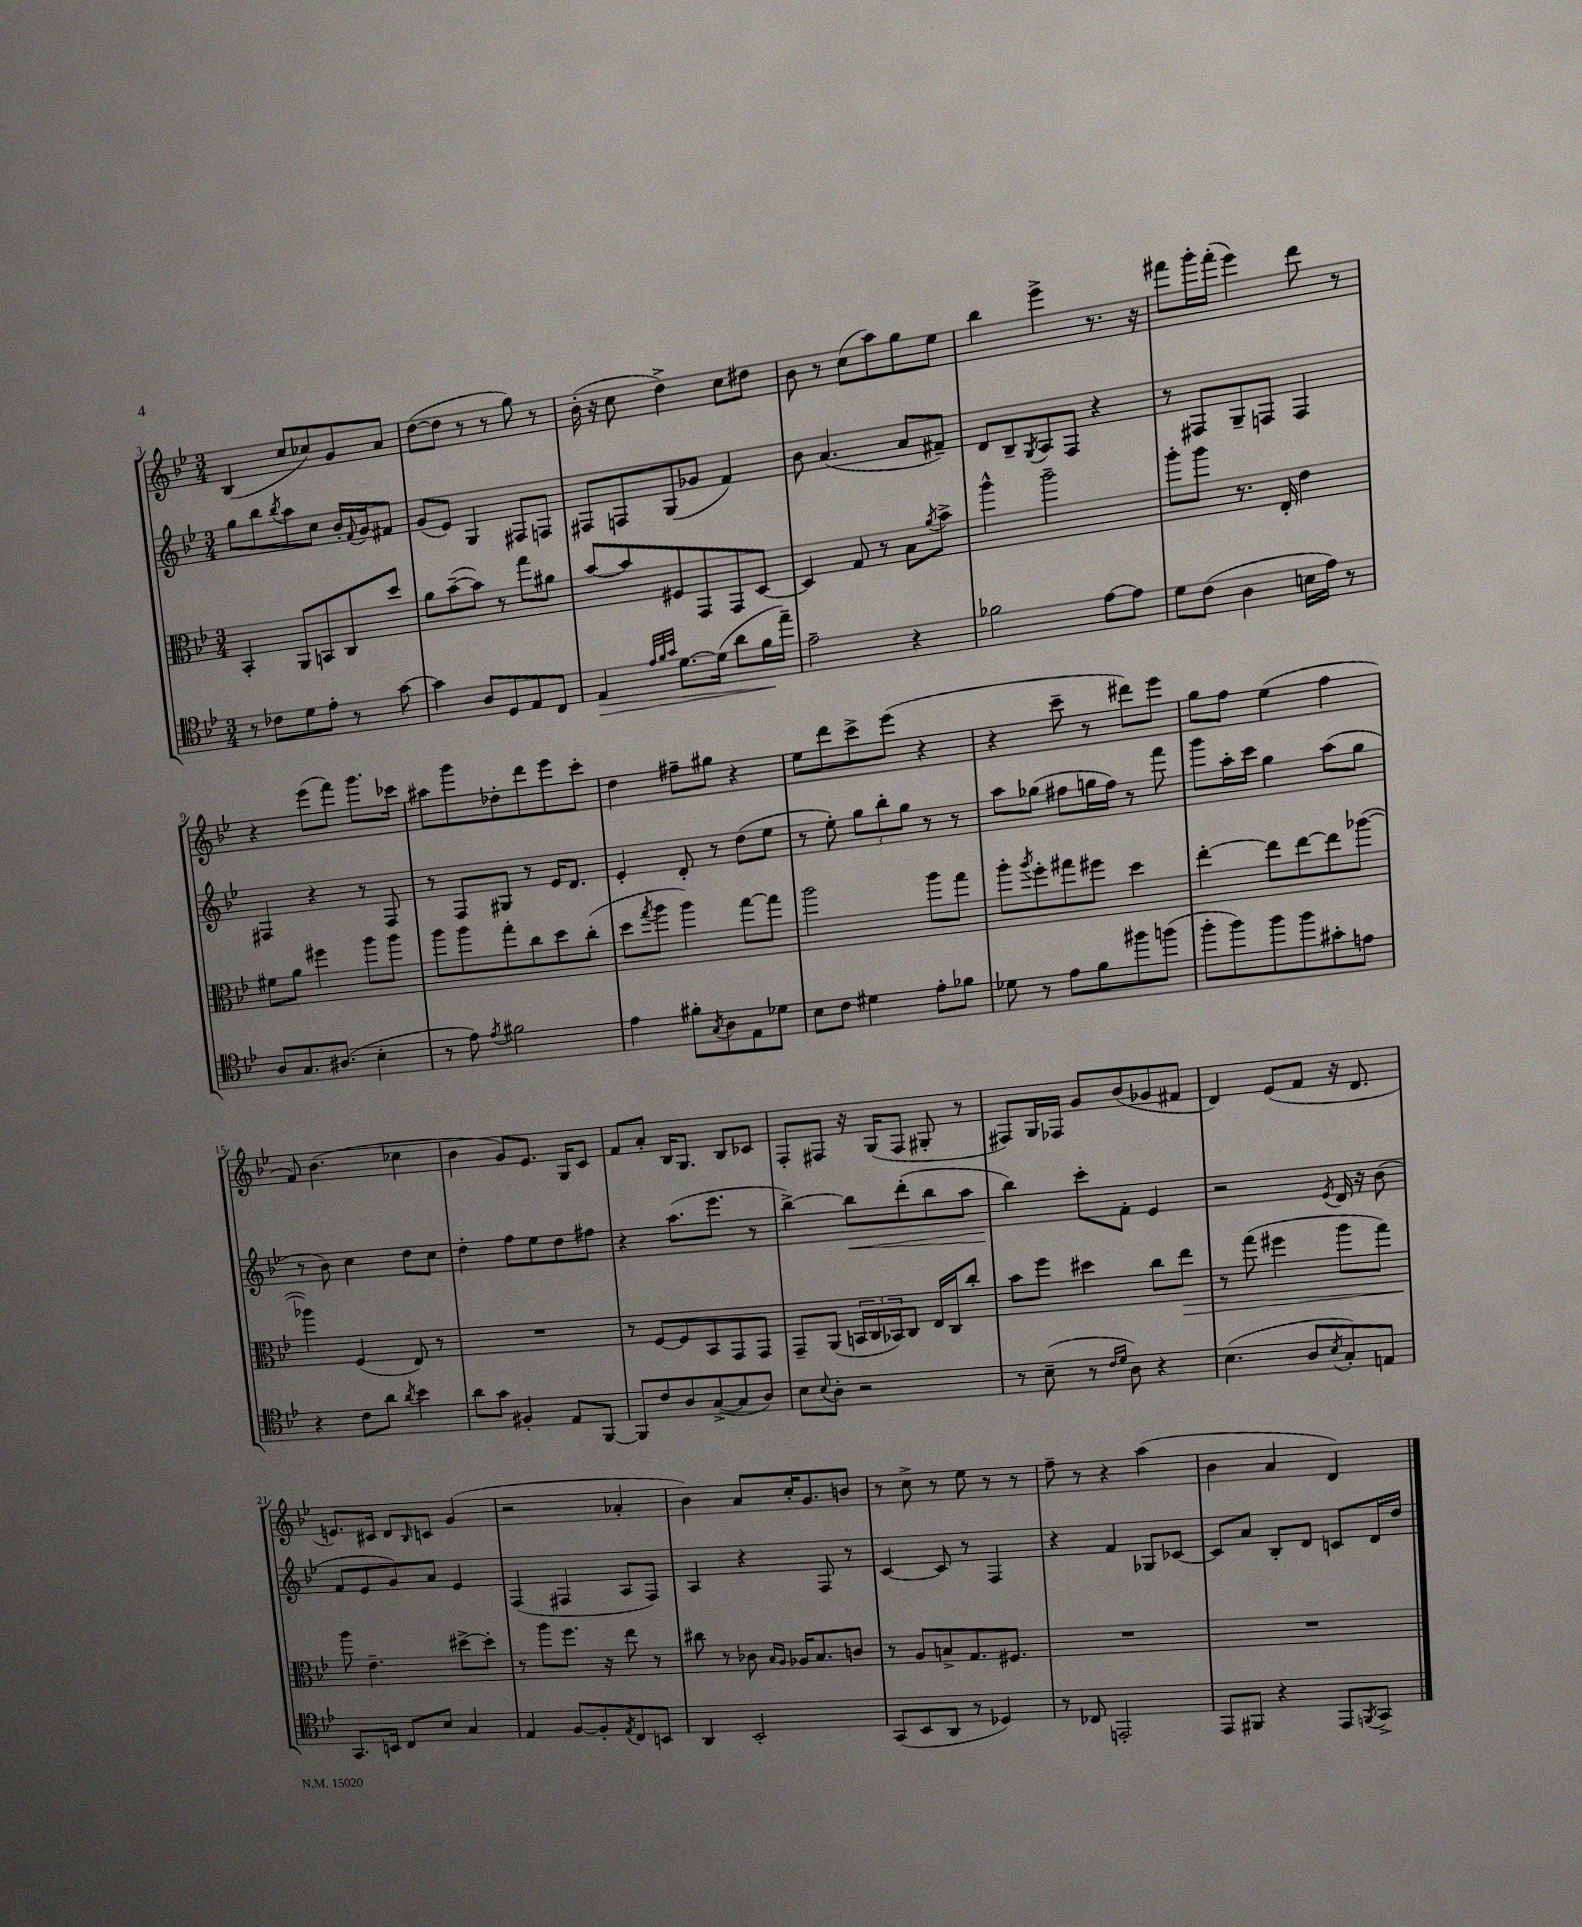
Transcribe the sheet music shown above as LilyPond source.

<<
\new StaffGroup <<
\new Staff = "s0" {
    \clef treble \key bes \major \numericTimeSignature \time 3/4
    bes4( c''8 ces''8) g'8 a'8 |
    d''8~( d''8 r8 r8 g''8) r8 |
    bes'16-.( r16 c''8 d''4->) c''8 dis''8 |
    bes'8 r8 c''8( a''8) g''8 ees''8 |
    bes''4 ees'''4-> r8. r16 |
    fis'''8 g'''16-. fis'''16-.( ees'''4) d'''8 r8 |
    r4 ees'''8( f'''8) g'''8. ces'''16 |
    ais''8 g'''8 des''8-. d'''8 ees'''8 c'''8-. |
    d''4 fis''8-- gis''8 r4 |
    ees''8 d'''8 c'''8-> ees'''8( r4 |
    r4 c'''8-- r8 dis'''8) ees'''8 |
    g''8 f''8 ees''4( f''4 |
    f'8) bes'4.( ces''4 |
    bes'4 g'8) ees'8. g16 c'8 |
    f'8 a'8-. bes16 g8. bes8 ces'8 |
    f8-. fis8 r16 g16( fis8 gis8-. r8 |
    fis8) g16 fes16 g'8 bes'8( ges'8 fis'8 |
    d'4) ees'8( f'8 r16 d'8. |
    e'8.) cis'16 d'8 \grace { bes16 } c'8 g'4( |
    r2 aes'4-. |
    bes'4) a'8 c''16-. g'8. b'8 |
    r8 c''8-> r8 ees''8 r8 r8 |
    f''8-- r8 r4 a''4( |
    bes'4 a'4 d'4) \bar "|." |
}
\new Staff = "s1" {
    \clef treble \key bes \major \numericTimeSignature \time 3/4
    g''8 bes''8 \acciaccatura { bes''8 } a''8 c''8 bes'16-. \appoggiatura { f'8 } g'16 fis'8 |
    g'8( ees'8) g4 fis8 f8 |
    fis8 f8 g8( ges'8 f'4) |
    bes'8 a'4.( a'8 fis'8--) |
    d'8 bes8-- \acciaccatura { g8 } a8 f8 r4 |
    r8 fis8 g8-- f8 f4 |
    fis4 r4 r8 fis8 |
    r8 f8 gis8 r8 ees'16 d'8. |
    ees'4-. d'8-. r8 d''8( ees''8 |
    r8 ees''8-.) \tuplet 3/2 { g''8 bes''8-. g''8 } r8 r8 |
    a''8 ges''8( fis''8 g''16 fis''16) r8 f'''8 |
    g'''8 a''16-. c'''16 g''4 a''8( g''8 |
    r8 bes'8) c''4 d''8 c''8 |
    d''4-. f''8 ees''8 d''8 fis''8 |
    r4 a''8.( ees'''8. r8 |
    bes''4~->) bes''8\< d'''8-.( bes''8 a''8 |
    bes''4\!) c'''8-. f'8-. ees'4 |
    r2 \acciaccatura { ees'8 } d'16 r16 bes'8( |
    f'8 ees'8 g'8) a'8 ees'4 |
    f4( fis4 a8 fis8) |
    a4 r4 f8 r8 |
    c'4~ c'8 r8 f4 |
    r4 f'4 ges8 ces'8~ |
    ces'8 a'8 bes8-. d'8 c'8 d'16 d''16 \bar "|." |
}
\new Staff = "s2" {
    \clef alto \key bes \major \numericTimeSignature \time 3/4
    bes,4-. a,8 b,8 c8 d''8 |
    a'8 bes'8~--( bes'8) r8 g''8 ais'8 |
    bes'8~ bes'8 fis8 g,8 g,8 d8~ |
    d4 g8 r8 bes8 \acciaccatura { a'8 } bes'8-> |
    a''4-^ a''2-- |
    a''8-. a''8 r8. ees16-. ees'4 |
    fis'8 a'8 fis''4 a''8 a''8 |
    a''8 a''8 g''8-. c''8 d''8 c''8-.( |
    d''8 \acciaccatura { g''8 } a''8 a''4) g''8~ g''8 |
    a''2 a''8 g''8 |
    a''8-. \acciaccatura { a''8 } f''8-. gis''8 fis''8 d''4 |
    ees''4~-. ees''8 ees''8~ ees''8 aes''8~( |
    aes''4) f4( ees8) r8 |
    R2. |
    r8 f8~ f8 bes,8 g,8 g,8 |
    g,8-- a,8( \tuplet 3/2 { b,16 c16 bes,16) } c8 ees16 c16 c''8-. |
    bes'8 f''8 dis''4 c''8 ees''8\> |
    r8 g''8( fis''4 a''8 g''8) |
    a''8\! ees'4.-- dis''8~-> dis''8-. |
    r8 a''8 f''8. r16 ees''8 r8 |
    cis''8 r8 ces'8 \grace { bes16 a16 } aes16 bes8. c'8 |
    r8 a8 b8-> g8. fis8. |
    R2. |
    R2. \bar "|." |
}
\new Staff = "s3" {
    \clef tenor \key bes \major \numericTimeSignature \time 3/4
    r8 ces'8 d'8 ees'8-. r8 g'8~ |
    g'4 a8 d8 ees8 c8 |
    ees4\> \grace { ees'32 f'32 g'32 } d'8.~ d'16( a'8 f'16\! ees''16--) |
    ees'2-- r4 |
    fes'2 ees'8~ ees'8 |
    d'8 c'8( a4 b16 ees'16) r8 |
    a8 g8. ais8.( bes4-. |
    r8 ees'8) \acciaccatura { ees'8 } fis'2 |
    ees'4 fis'8-. \acciaccatura { g8 } a8 ees8 des'8 |
    bes8 c'8 dis'4 ees'8-. fes'8 |
    des'8 r8 ees'8 f'8 fis''8 f''8( |
    f''8-. f''8) f''8 f''8 gis'8-. e'8 |
    r4 c'8 a'8 \acciaccatura { a'8 } bes'4 |
    a'8 g'8 fis4-. ees8 f,8~ |
    f,8 c'8 a8 g8~->( g8 a8) |
    bes8 \appoggiatura { bes8 } a8-. r2 |
    r8 bes8--( r8 \grace { c'16 d'16 } a8) r4 |
    bes4.( a8 \acciaccatura { bes8 } g8-.) e8 |
    g,8. b,16 c8 bes8 g4 |
    ees4 f8~ f8-. \acciaccatura { ees8 } c8 b,8 |
    a,4 bes,2-. |
    g,8( bes,8 a,8 r8 des4) |
    r8 ces8 e,2-. |
    ees,8 fis,8 r4 ees,8 \acciaccatura { f,8 } g,8-> \bar "|." |
}
>>
>>
\layout { \context { \Score currentBarNumber = #3 } }
